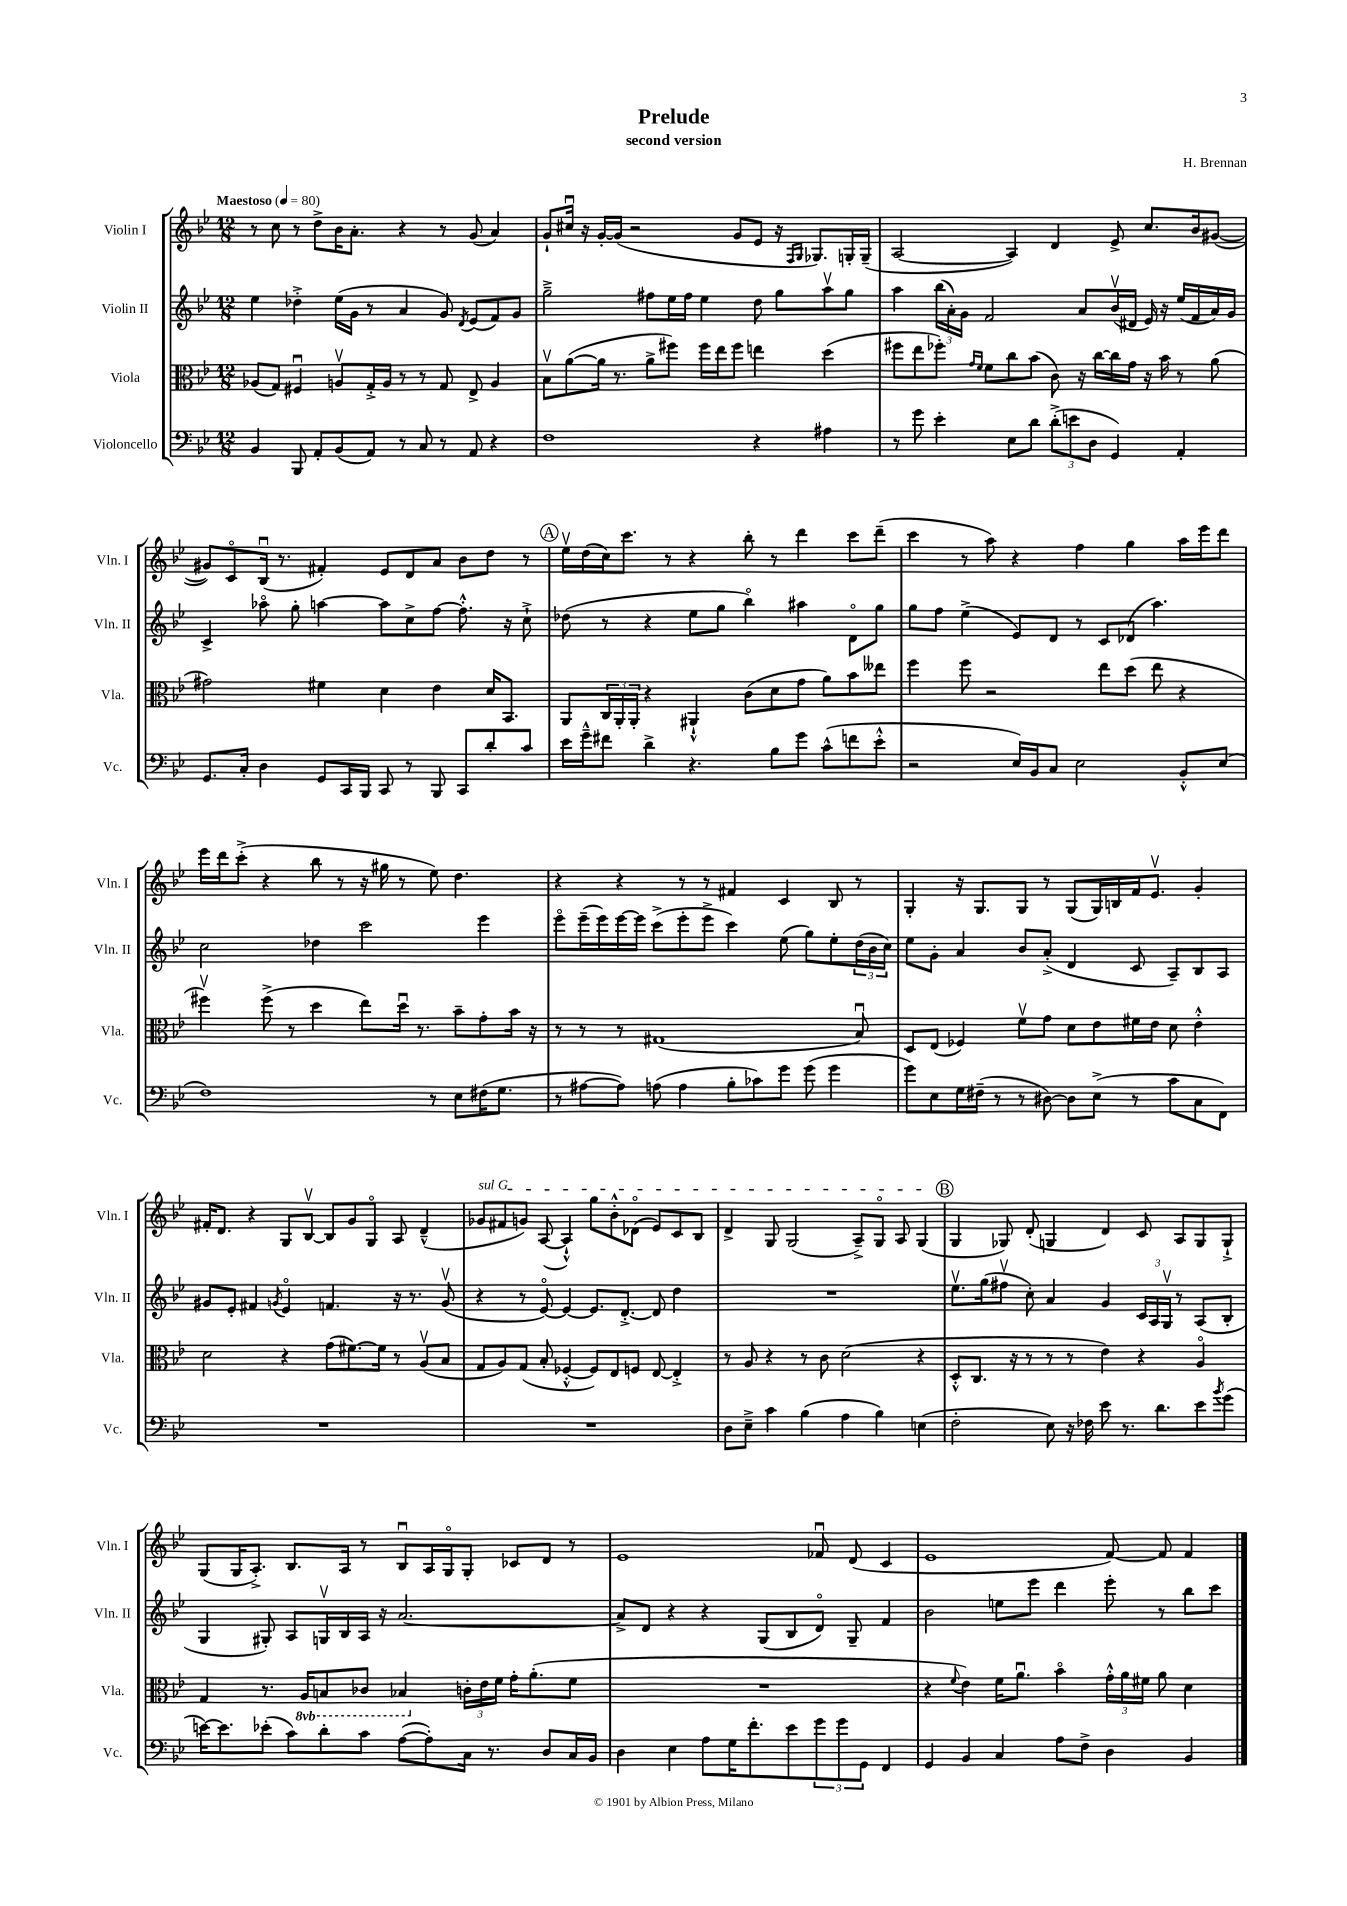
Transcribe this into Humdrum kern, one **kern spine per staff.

**kern	**kern	**kern	**kern
*part4	*part3	*part2	*part1
*staff4	*staff3	*staff2	*staff1
*I"Violoncello	*I"Viola	*I"Violin II	*I"Violin I
*I'Vc.	*I'Vla.	*I'Vln. II	*I'Vln. I
*clefF4	*clefC3	*clefG2	*clefG2
*k[b-e-]	*k[b-e-]	*k[b-e-]	*k[b-e-]
*M12/8	*M12/8	*M12/8	*M12/8
*MM80	*MM80	*MM80	*MM80
=1	=1	=1	=1
!	!	!	!LO:TX:a:B:t=Maestoso
4BB-/	(8A-X/L	4ee-\	8r
.	8G/J)	.	8cc\
8BBB-/	4F#Xu/	4dd-X'^\	8r
8AA'/L	.	.	8dd^\L
(8BB-/	8Anv/L	(16ee-\LL	16b-\K
.	.	16g\JJ	8.a'\J
8AA/J)	16G'^/L	8r	.
.	16A/JJ	.	.
8r	8r	4a/	4r
8C/	8r	.	.
8r	8G/	8g/)	8r
.	.	8qd/	.
8AA/	8E-^/	(8e-/L	(8g/
4r	4A/	8f/)	4a/)
.	.	8g/J	.
=2	=2	=2	=2
1F	8B-v\L	2gg~^\	8g`/L
.	([8a\	.	16cc#Xu/Jk
.	.	.	16r
.	16a\Jk]	.	[16g'/LL
.	8.r	.	(16g/JJ]
.	.	.	2r
.	8a^\L	8ff#X\L	.
.	8ff#X\J)	16ee-\L	.
.	.	16ff#\JJ	.
.	16ff#\LL	4ee-\	.
.	16ee-\J	.	.
.	8ff#\J	.	8g/L
4r	4een\	8dd\	8e-/J
.	.	8gg\L	16r
.	.	.	16qqF/LL
.	.	.	16qqG/JJ
.	.	.	8.G-X/L)
4A#X\	(4dd\	8aav\	.
.	.	8gg\J	16Gn'/L
.	.	.	(16G~/JJ
=3	=3	=3	=3
8r	8ff#X\L	4aa\	[2A/
8g\	8ee-\	.	.
4e-'\	8ff-X'\J)	(24bb-\LL	.
.	.	24a'\)	.
.	.	24g\JJ	.
.	16qqg/LL	.	.
.	16qqf/JJ	.	.
.	8f\L	2f/	.
8E-\L	8cc\	.	4A/])
8d\J	(8b-\J	.	.
(12d'^\L	8c\)	.	4d/
12en\	.	.	.
.	16r	8a/L	.
12D\J	.	.	.
.	[16cc\LL	.	.
4GG/)	16cc\]	(16b-v/L	8e-^/
.	16g\JJ	16d#X/JJ	.
.	16r	16e-/)	8.cc/L
.	16b-\	16r	.
4AA'/	8r	(16ee-/LL	.
.	.	16f/	16b-/k
.	(8a\	16a/)	([8g#X/J
.	.	16g/JJ	.
!!LO:LB:g=z
=4	=4	=4	=4
8.GG/L	2g#X\)	4c^/	8g#X/L])
.	.	.	8c/
16C'/Jk	.	.	.
4D\	.	8aa-X\	(16B-u/Jk
.	.	.	8.r
.	.	8gg'\	.
8GG/L	4f#X\	[4aan\	4f#X'/)
16CC/L	.	.	.
16BBB-/JJ	.	.	.
8CC/	4d\	8aa\L]	8e-/L
8r	.	8cc^\	8d/
8BBB-/	4e-\	[8ff\J	8a/J
8CC/L	.	8.ff'^^\]	8b-\L
8d'/	16d/KL	.	8dd\J
.	8.BB-/J	16r	.
8c/J	.	8cc`^\	8r
!!LO:REH:place=s1:t=A
=5	=5	=5	=5
16e-\LL	8AA/L	(8dd-X\	16ee-v\LL
16g~^^\J	.	.	(16dd\
8f#X\J	24C/L	8r	16cc\J)
.	24AA'/	.	.
.	.	.	8.ccc\J
.	24AA'/JJ	.	.
4d^\	4r	4r	.
.	.	.	8r
4.r	4AA#X`^^/	8ee-\L	4r
.	.	8gg\J	.
.	(8c\L	4bb-\)	8bb-'\
8B-\L	8d\	.	8r
8g\J	8g\J	4aa#X\	4ddd\
(8c^^\L	8a\L)	.	.
8fn\	8b-\	8d\L	8ccc\L
8e-'^^\J	8ee--X\J	8gg\J	(8ddd~\J
=6	=6	=6	=6
2r	4ff\	8gg\L	4ccc\
.	.	8ff\J	.
.	8ff\	(4ee-^\	8r
.	2r	.	8aa\)
16E-/LL)	.	8e-/L)	4r
16BB-/J	.	.	.
8C/J	.	8d/J	.
2E-\	.	8r	4ff\
.	8ee-\L	8c/L	.
.	(8dd\J	(8d-X/J	4gg\
.	8ee-\	4.aa\)	.
8BB-'^^/L	4r	.	16aa\LL
.	.	.	16eee-\J
(8E-/J	.	.	8ddd\J
!!LO:LB:g=z
=7	=7	=7	=7
1F)	4ff#Xv\)	2cc\	16eee-\LL
.	.	.	16ddd\J
.	.	.	(8ccc'^\J
.	(8ff#^\	.	4r
.	8r	.	.
.	4dd\	4dd-X\	8bb-\
.	.	.	8r
.	8ee-\L)	2ccc\	16r
.	.	.	16gg#X\
.	16ddu\Jk	.	8r
.	8.r	.	.
8r	.	.	8ee-\)
8E-\L	8b-~\L	.	4.dd\
(16F#X\K	8g'\	4eee-\	.
8.G\J	.	.	.
.	16b-\Jk	.	.
.	16r	.	.
=8	=8	=8	=8
8r	8r	8eee-\L	4r
[8A#X\L	8r	(16eee-~\L	.
.	.	16eee-\)	.
8A#\J])	8r	[16eee-\	4r
.	.	16eee-\JJ]	.
(8An\	(1G#X	(8ccc^\L	.
4A\	.	8eee-'\	8r
.	.	8eee-^\J	8r
8B-'\L	.	4ccc\)	4f#X/
8c-X\)	.	.	.
8g\J	.	(8ee-\	4c/
(8g\	.	8gg\L)	.
4g\	.	8ee-'\	8B-/
.	8B-u/)	(24dd\L	8r
.	.	24b-\	.
.	.	24cc\JJ)	.
=9	=9	=9	=9
8g\L)	8D/L	8ee-\L	4G'/
8E-\	(8E-/J	8g'\J	.
16G\L	4F-X/)	4a/	16r
(16F#X~\JJ	.	.	8.G/L
8r	.	.	.
8r	8fv\L	8b-/L	8G/J
[8D#X\)	8g\J	(8a'^/J	8r
8D#\L]	8d\L	4d/	(8G/L
(8E-^\J	8e-\	.	16G/L)
.	.	.	16Bn/
8r	16f#X\L	8c/	16f/J
.	16e-\JJ	.	8.e-v/J
8c\L	8d\	8A~/L)	.
8C\	4e-'^^\	8B-/	4g'/
8FF\J)	.	8A/J	.
!!LO:LB:g=z
=10	=10	=10	=10
1.r	2d\	8g#X/L	16f#X'/KL
.	.	.	8.d/J
.	.	8e-'/J	.
.	.	4f#X/	4r
.	.	8qgn/	.
.	4r	4e-/	8G/L
.	.	.	[8B-v/J
.	(8g\L	4.fn/	8B-/L]
.	[8.f#X\)	.	8g/
.	.	.	8G/J
.	16f#\Jk]	.	.
.	8r	16r	8A/
.	.	8.r	.
.	(8Av/L	.	(4d~^^/
.	8B-/J	(8gv/	.
=11	=11	=11	=11
!	!	!	!LO:TX:a:i:t=sul G
1.r	8G/L	4r	8g-X/L
.	8A/)	.	8f#X/
.	(8G/J	8r	8gn/J)
.	8B-'/	[8e-/)	([8A/
.	[4F-X'^^/	4e-/_	4A`^^/])
.	8F-/L])	8.e-/L]	8gg\L
.	8E-/	.	8b-'^^\
.	.	[8.d'^/J	.
.	8Fn/J	.	(8d-X\J
.	[8E-/	8d/]	8e-/L)
.	4E-'^/]	4dd\	8c/
.	.	.	8B-/J
=12	=12	=12	=12
8D\L	8r	1.r	4d^/
8E-~^\J	8A/	.	.
4c\	4r	.	8G/
.	.	.	(2G/
(4B-\	8r	.	.
.	8c\	.	.
4A\	(2d\	.	.
.	.	.	8A~^/L)
4B-\)	.	.	8G/J
.	.	.	8A/
(4En\	4r	.	(4G/
!!LO:REH:place=s1:t=B
=13	=13	=13	=13
2F'\	8D'^^/L	8.ee-v\L	4G/
.	8.C/J	.	.
.	.	(16gg\k	.
.	.	8ff#Xv\J	8G-X/)
.	16r	.	.
.	8r	8cc'\)	(8d'/
8E-\)	8r	4a/	4Gn/
16r	8r	.	.
16F-X\	.	.	.
8e-\	4e-\)	4g/	4d/)
8.r	.	.	.
.	4r	24c/LL	8c/
.	.	24A/	.
8.d\L	.	.	.
.	.	24Gv/JJ	.
.	.	8r	8A/L
8e-\	4A/	(8A/L	8G/
8qb-/	.	.	.
(8g\J	.	8B-'/J	8G`^/J
!!LO:LB:g=z
=14	=14	=14	=14
[16en\KL)	4G/	4G/	(8G/L
8.e\]	.	.	.
.	.	.	16G/K
.	.	.	8.A'^/J)
(8e-X'\J	8.r	8G#X'/)	.
8c\L)	.	8A/L	8.B-/L
*	*8ba	*	*
.	16AA/KL	.	.
8d'\	8BBn/	16Gnv/L	.
.	.	16B-/	16A/Jk
8c\J	8C-X/J	16A/JJ	8r
.	.	16r	.
([8A\L	4BB-X/	[2.a/	8B-u/L
8A'\])	.	.	16A/L
.	.	.	16G/J
*	*X8ba	*	*
16C\Jk	24cn'\LL	.	8G'/J
.	24e-\	.	.
8.r	.	.	.
.	24f\JJ	.	.
.	16g'\KL	.	8c-X/L
.	(8.a'\	.	.
8D/L	.	.	8d/J
16C/L	8f\J	.	8r
16BB-/JJ	.	.	.
=15	=15	=15	=15
4D\	1.r	8a^/L]	1e-
.	.	8d/J	.
4E-\	.	4r	.
8A\L	.	4r	.
16G\K	.	.	.
8.f'\	.	.	.
.	.	(8G/L	.
8e-\	.	8B-/	.
12g\	.	8d/J)	8f-Xu/
12g\	.	.	.
.	.	8G~/	(8d/
12GG\J	.	.	.
4FF/	.	4f/	4c/
=16	=16	=16	=16
4GG/	4r	2b-\	1e-
.	8qqf/	.	.
4BB-/	4e-\)	.	.
4C/	16f\KL	8een\L	.
.	8.au\J	.	.
.	.	8eee-\J	.
8A\L	4b-\	4ddd\	.
8F^\J	.	.	.
4D\	24g'^^\LL	8eee-'\	[8f/)
.	24a\	.	.
.	24f#X\JJ	.	.
.	8a\	8r	8f/]
4BB-/	4d\	8bb-\L	4f/
.	.	8ccc\J	.
==	==	==	==
*-	*-	*-	*-
